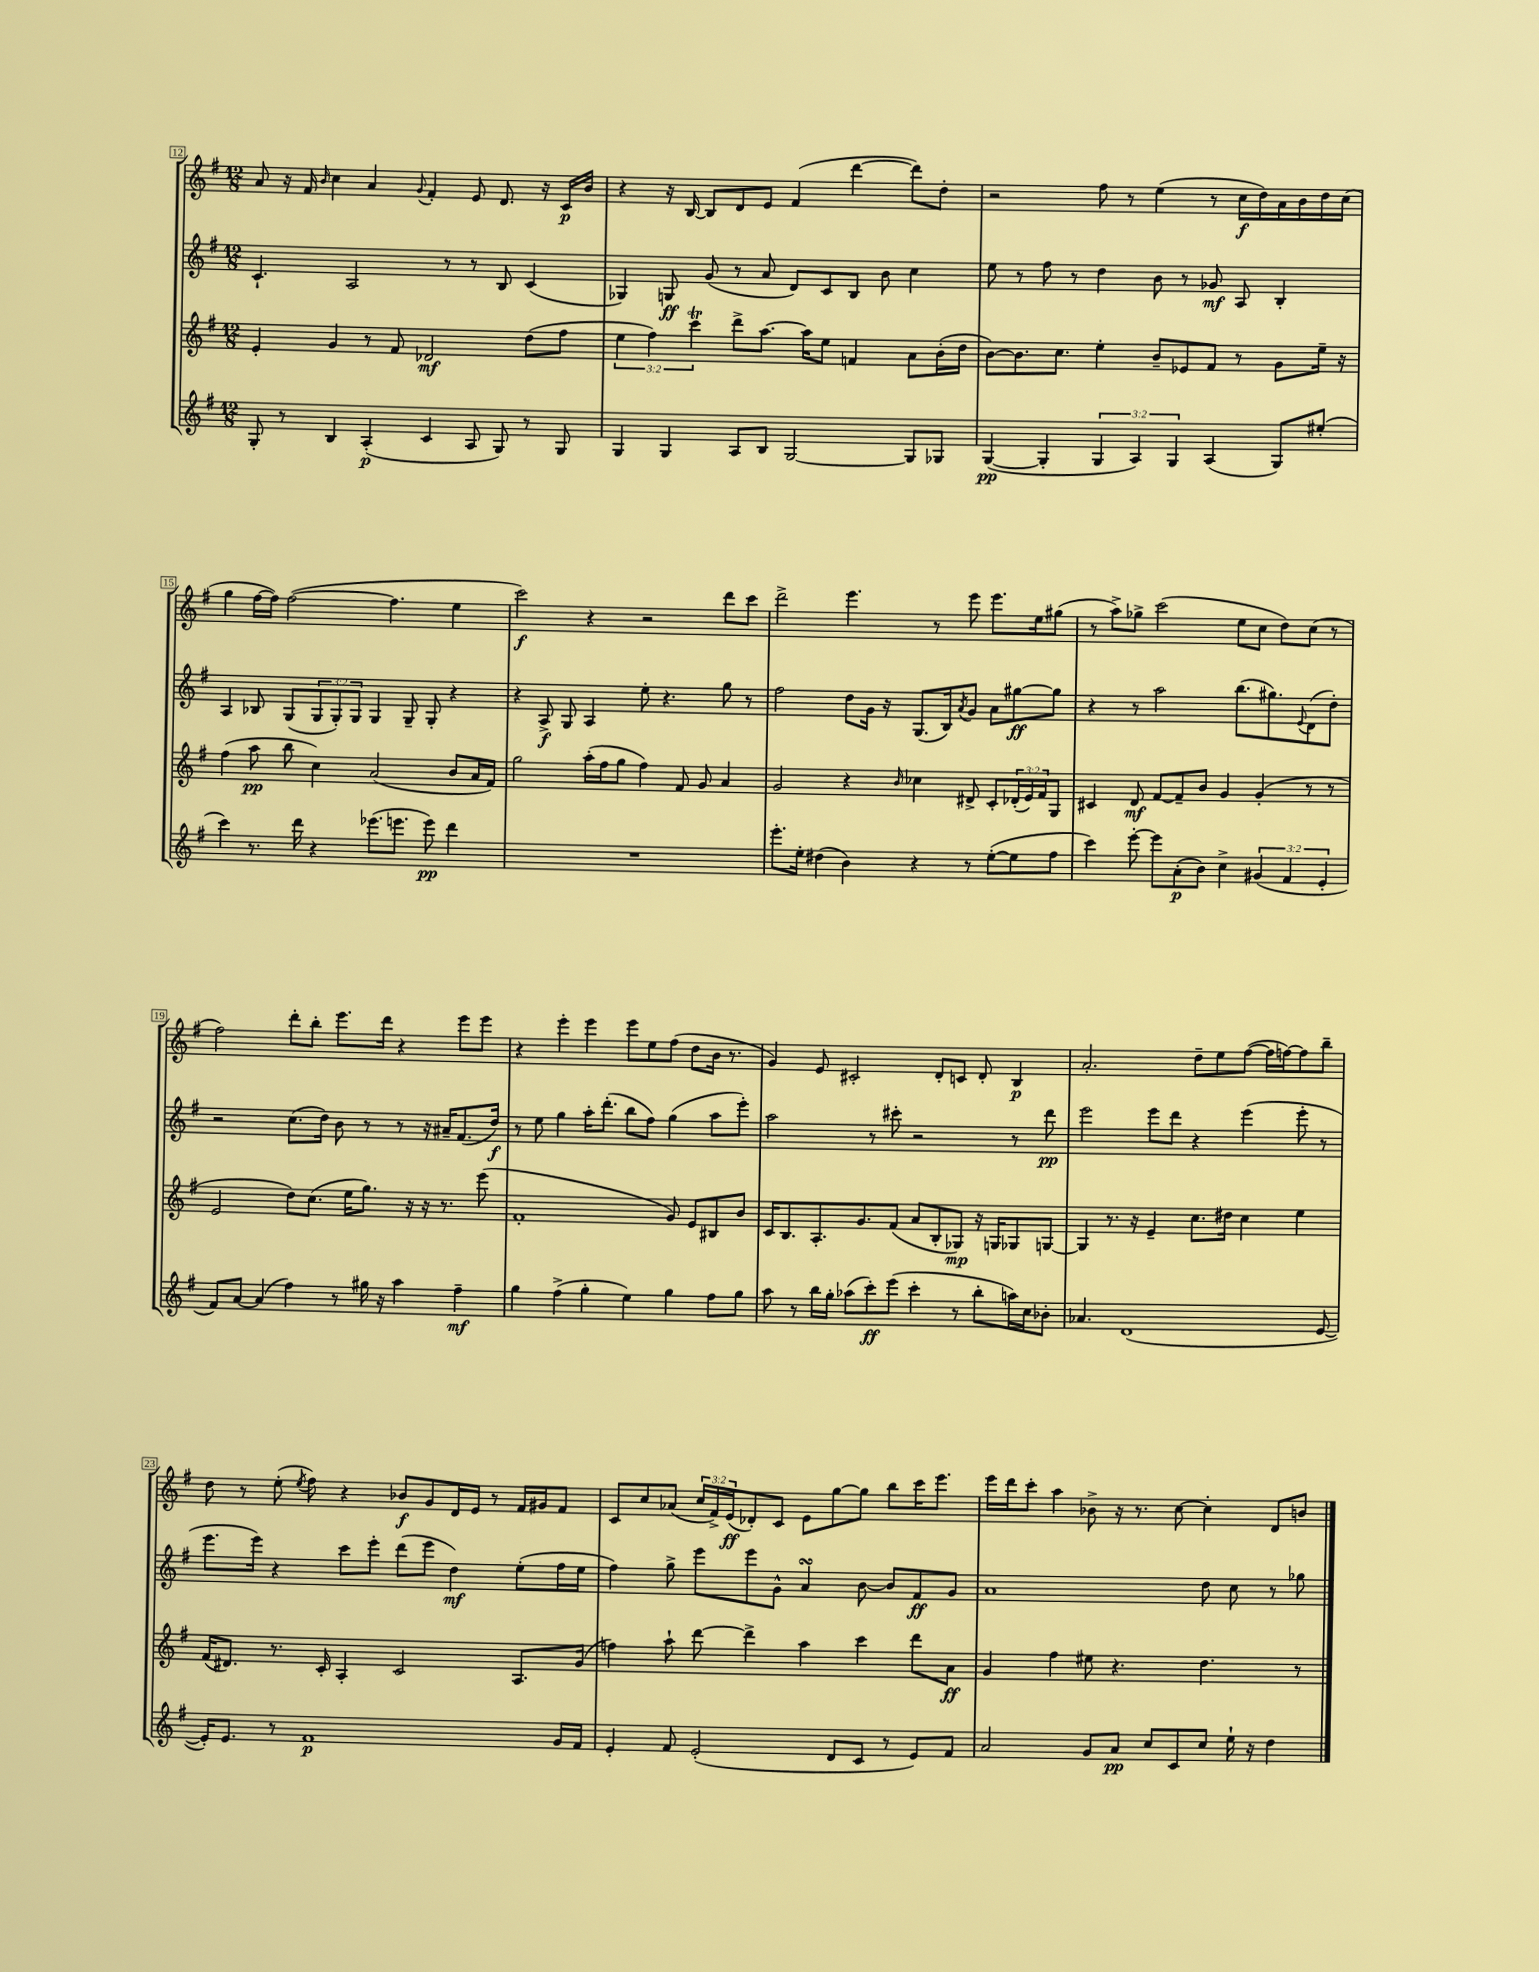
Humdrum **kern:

**kern	**kern	**kern	**kern
*staff4	*staff3	*staff2	*staff1
*clefG2	*clefG2	*clefG2	*clefG2
*k[f#]	*k[f#]	*k[f#]	*k[f#]
*M12/8	*M12/8	*M12/8	*M12/8
8G'	4e'	4.c`	8a
8r	.	.	16r
.	.	.	16f#
.	.	.	16qqb
4B	4g	.	4cc
.	.	2A	.
(4A'	8r	.	4a
.	8f#	.	.
.	.	.	8qqg
4c	2d-	.	4f#'
.	.	8r	.
8A	.	8r	8e
8G)	.	8B	8.d
8r	(8dd	(4c	.
.	.	.	16r
8G	8ff#	.	16c
.	.	.	16b
=	=	=	=
4G	6ee	4G-)	4r
.	6ff#)	.	.
4G	.	8G	16r
.	.	.	[16B
.	6ccc	.	.
.	.	(8g	8B]
8A	8ddd^	8r	8d
8B	[8.aa	8a	8e
[2G	.	8d)	(4f#
.	16aa]	.	.
.	8ee	8c	.
.	4f	8B	[4ddd
.	.	8b	.
8G]	8a	4cc	8ddd])
8G-	(16b'	.	8dd'
.	16dd	.	.
=	=	=	=
([4G	[8b)	8ee	2r
.	8.b]	8r	.
4G']	.	8ff#	.
.	8.cc	.	.
.	.	8r	.
6G	4ee'	4dd	8ff#
.	.	.	8r
6A)	.	.	.
.	8b~	8b	(4ee
6G	.	.	.
.	8e-	8r	.
(4A	8f#	8g-	8r
.	8r	8A	16cc
.	.	.	16dd)
8G)	8g	4B'	16a
.	.	.	16b
(8ee#'	16ee~	.	16dd
.	16r	.	(16cc
=	=	=	=
4ccc)	(4ff#	4A	4gg
8.r	8aa	8B-	[16ff#
.	.	.	16ff#])
.	8bb	(8G	([2ff#
16ddd	.	.	.
4r	4cc)	12G	.
.	.	12G')	.
.	.	12G	.
(8.eee-	(2a	4G	.
.	.	.	4.ff#]
8.eee	.	.	.
.	.	8G~	.
8eee)	.	8G'	.
4ddd	8b	4r	4ee
.	16a	.	.
.	16f#)	.	.
=	=	=	=
1.r	2gg	4r	2ccc)
.	.	8A^	.
.	.	8G	.
.	(16aa'	4A	4r
.	16ff#	.	.
.	8gg	.	.
.	4ff#)	8ee'	2r
.	.	4.r	.
.	8f#	.	.
.	8g	.	.
.	4a	8gg	8ddd
.	.	8r	8ccc
=	=	=	=
8.eee'	2g	2ff#	2ddd^
16ee'	.	.	.
(4dd#	.	.	.
4b)	4r	8dd	4.eee
.	.	16g	.
.	.	16r	.
.	16qqb	.	.
4r	4cc-	(8.G	.
.	.	.	8r
.	.	16B)	.
.	.	8qa	.
8r	8d#^	8g	8eee
([8ee'	8c'	8a	8.eee
8ee]	(24d-'	[8gg#	.
.	24e)	.	.
.	.	.	16ee
.	24f#	.	.
8ff#	8G	8gg#]	(8gg#
=	=	=	=
4ccc)	4c#	4r	8r
.	.	.	8aa^)
[8eee'	8d	8r	8gg-^
8eee]	[8f#	2aa	(2ccc
(8a'	8f#~]	.	.
8b)	8b	.	.
4cc^	4g	.	.
.	.	(8.bb	8ee
(6g#	(4g'	.	8cc
.	.	8.gg#)	.
.	.	.	8dd)
6f#	.	.	.
.	.	8qqe	.
.	8r	(8d	(8cc
6e'	.	.	.
.	8r	8dd')	8r
=	=	=	=
8f#)	2e	2r	2ff#)
[8a	.	.	.
(4a]	.	.	.
4ff#)	8dd)	(8.cc	8ddd'
.	(8.cc	.	8bb'
.	.	16dd)	.
8r	.	8b	8.eee
.	16ee	.	.
16gg#	8.gg)	8r	.
16r	.	.	16ddd
4aa	.	8r	4r
.	16r	.	.
.	16r	16r	.
.	8.r	16a#~	.
4ff#~	.	(8.f#	8eee
.	(8eee	.	8eee
.	.	16dd)	.
=	=	=	=
4gg	1f#'	8r	4r
.	.	8ee	.
(4ff#^	.	4gg	4eee'
4gg'	.	16aa'	4eee
.	.	(8.ddd'	.
4ee)	.	8bb	8eee
.	.	8ff#)	8ee
4gg	8g)	(4gg	(8ff#
.	8e	.	8dd
8ff#	8B#	8aa	16b
.	.	.	8.r
8gg	8b	8eee')	.
=	=	=	=
8aa	16c	2aa	4g)
.	8.B	.	.
8r	.	.	.
16bb	8.A'	.	8e
16gg'	.	.	.
(8aa-	.	.	2c#'
.	8.g	.	.
8ccc')	.	8r	.
(8eee	(8f#	8ccc#'	.
4ccc'	8a	2r	.
.	8B'	.	8d'
8r	8G-)	.	8c
8bb'	16r	.	8d'
.	16G	.	.
16aa)	8G-	8r	4B
16cc	.	.	.
8b-'	[8G	8ddd	.
=	=	=	=
4.a-	4G]	2eee	2.a'
.	8.r	.	.
(1d	.	.	.
.	16r	.	.
.	4e~	8eee	.
.	.	8ddd	.
.	8.cc	4r	8dd~
.	.	.	8ee
.	16dd#	.	.
.	4cc	(4eee	([8ff#
.	.	.	16ff#]
.	.	.	[16ff)
.	4ee	8eee'	8ff]
[8e	.	8r	8bb~
=	=	=	=
16e'])	(16f#	8.eee	8dd
8.e	8.d#)	.	.
.	.	.	8r
.	.	16eee)	.
8r	8.r	4r	(8ee'
.	.	.	8qee
1f#	.	.	8ff#)
.	16c'	.	.
.	4A'	8ccc	4r
.	.	8eee'	.
.	2c	(8ddd	8b-
.	.	8eee	8g
.	.	4dd)	16d
.	.	.	16e
.	.	.	8r
.	8.A	(8ee'	16f#
.	.	.	16g#
16g	.	16ff#	8f#
16f#	(16g	16ee	.
=	=	=	=
4e'	4ff)	4ff#)	8c
.	.	.	8cc
8f#	8aa`	8gg^	(8a-
(2e'	[8ddd	8eee	24cc
.	.	.	24f#^)
.	.	.	(24e
.	4ddd^]	8eee	8d-')
.	.	8g^^	8c
.	4aa	4a	8e
8d	.	.	[8gg
8c	4ccc	[8b	8gg]
8r	.	8b]	8bb
8e)	8ddd	8f#	16ccc
.	.	.	8.eee
8f#	8a	8g	.
=	=	=	=
2a	4g	1a	16eee
.	.	.	16ddd
.	.	.	8ccc'
.	4ff#	.	4aa
8g	8ee#	.	8b-^
8a	4.r	.	16r
.	.	.	8.r
8cc	.	.	.
8c	.	.	[8cc
8cc	4.dd	8dd	4cc']
16ee`	.	8cc	.
16r	.	.	.
4dd	.	8r	8d
.	8r	8gg-	8b
==	==	==	==
*-	*-	*-	*-
